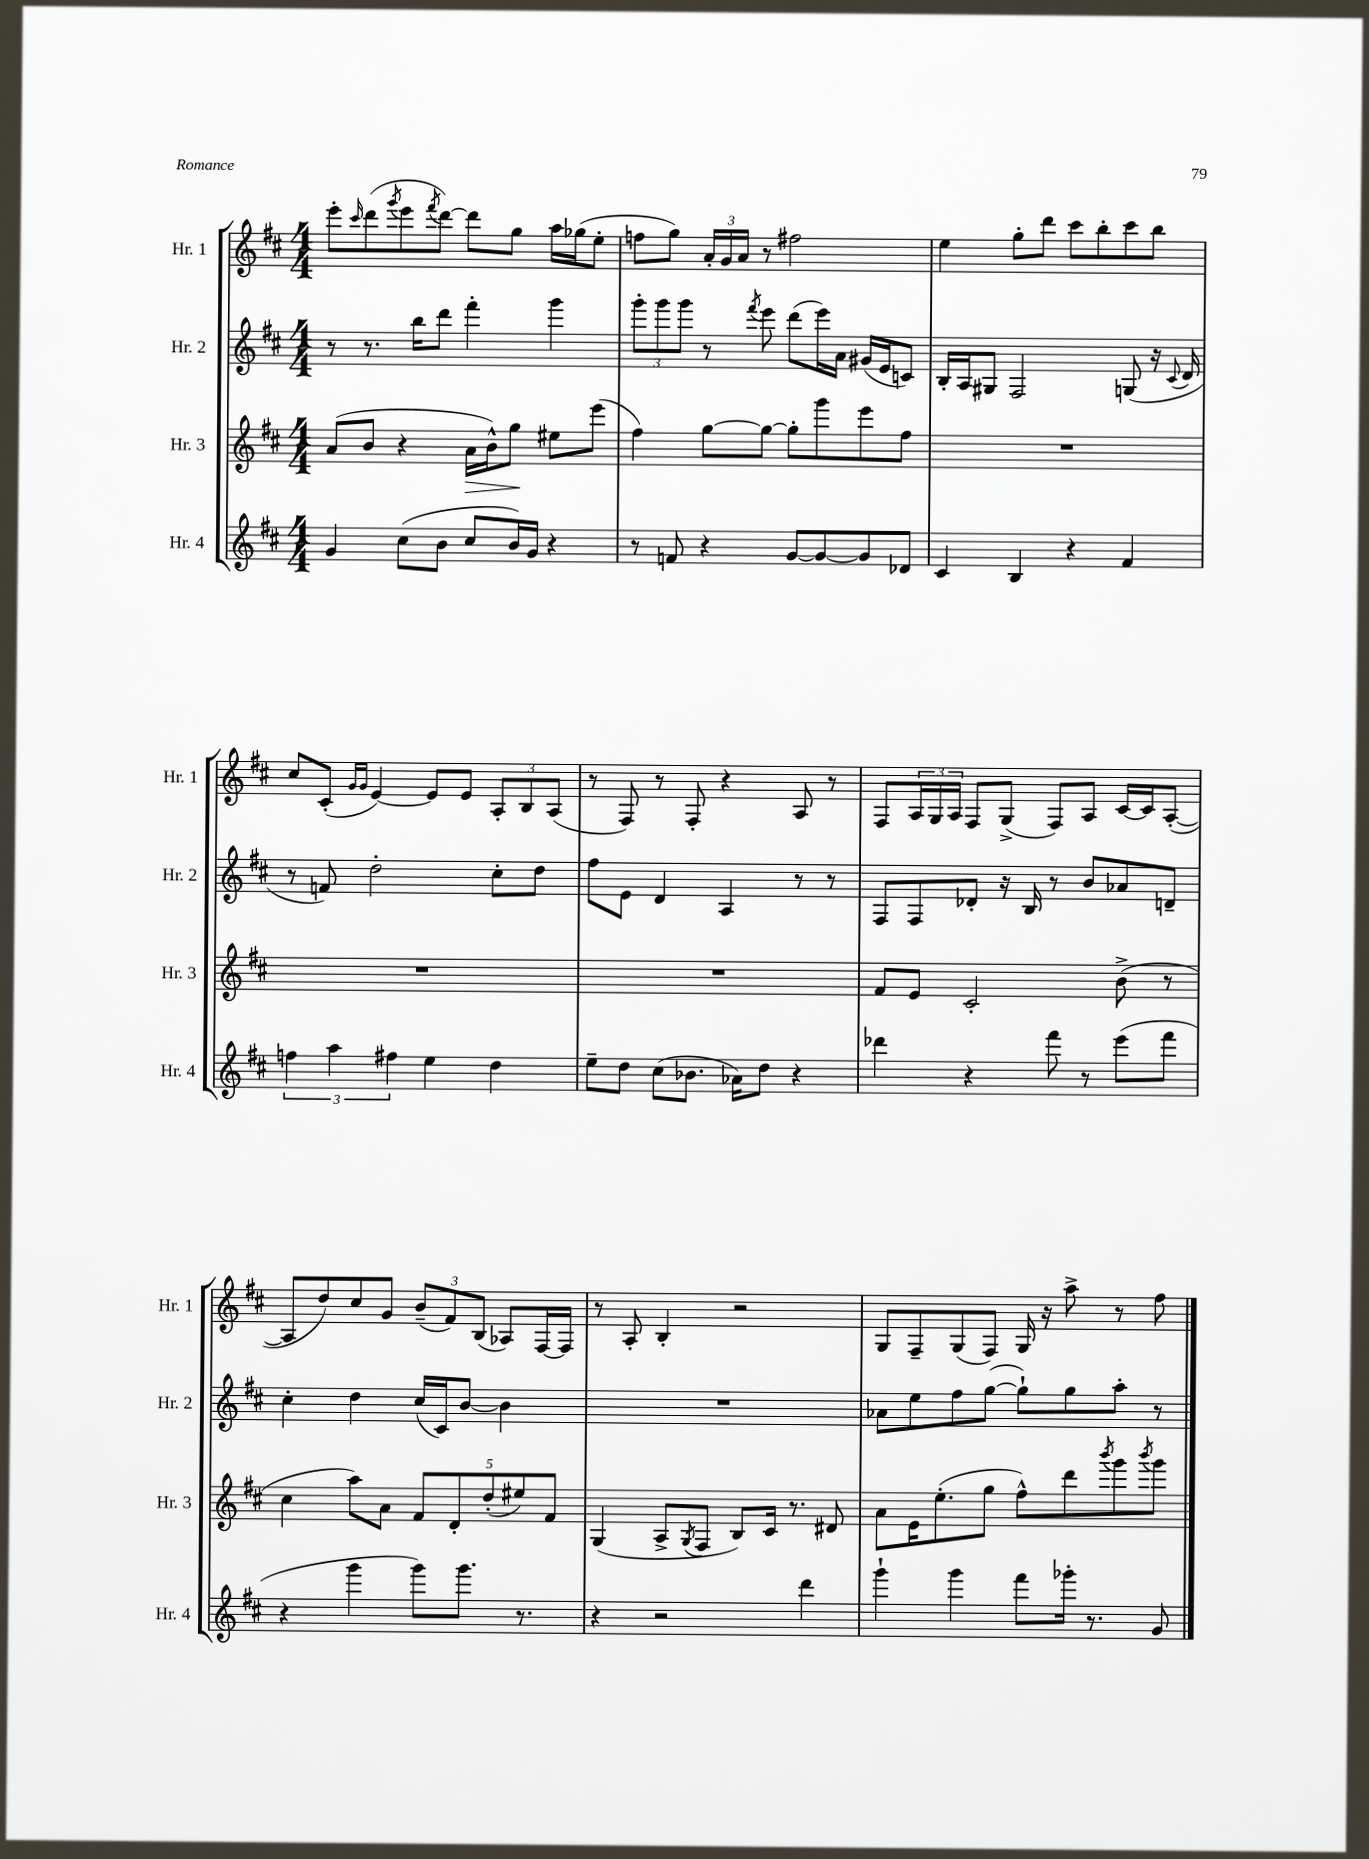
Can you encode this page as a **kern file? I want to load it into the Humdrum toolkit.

**kern	**kern	**kern	**kern
*staff4	*staff3	*staff2	*staff1
*clefG2	*clefG2	*clefG2	*clefG2
*k[f#c#]	*k[f#c#]	*k[f#c#]	*k[f#c#]
*M4/4	*M4/4	*M4/4	*M4/4
4g	(8a	8r	8eee'
.	.	.	16qqccc#
.	8b	8.r	(8ddd
.	.	.	8qggg
(8cc#	4r	.	8eee
.	.	16bb	.
.	.	.	8qfff#
8b	.	8ddd	[8ddd)
8cc#	16a	4fff#'	8ddd]
.	16b^^)	.	.
16b)	8gg	.	8gg
16g	.	.	.
4r	8ee#	4ggg	16aa
.	.	.	(16gg-
.	(8eee	.	8ee'
=	=	=	=
8r	4ff#)	12ggg'	8ff
.	.	12ggg	.
8f	.	.	8gg)
.	.	12ggg	.
4r	[8gg	8r	24a'
.	.	.	24g
.	.	.	24a
.	.	8qfff#	.
.	8gg_	8eee	8r
[8g	8gg']	(8ddd	2ff#
8g_	8ggg	16eee)	.
.	.	16a	.
8g]	8eee	(16g#	.
.	.	16e	.
8d-	8ff#	8c)	.
=	=	=	=
4c#	1r	16B'	4ee
.	.	16A	.
.	.	8G#	.
4B	.	2F#	8gg'
.	.	.	8ddd
4r	.	.	8ccc#
.	.	.	8bb'
4f#	.	(8G	8ccc#
.	.	16r	8bb
.	.	8qqc#	.
.	.	16d	.
=	=	=	=
6ff	1r	8r	8cc#
.	.	8f)	(8c#'
6aa	.	.	.
.	.	.	16qqg
.	.	.	16qqg
.	.	2dd'	[4e)
6ff#	.	.	.
4ee	.	.	8e]
.	.	.	8e
4dd	.	8cc#'	12A'
.	.	.	12B
.	.	8dd	.
.	.	.	(12A
=	=	=	=
8ee~	1r	8ff#	8r
8dd	.	8e	8F#)
(8cc#	.	4d	8r
8.b-	.	.	8F#'
.	.	4A	4r
16a-)	.	.	.
8dd	.	.	.
4r	.	8r	8A
.	.	8r	8r
=	=	=	=
4ddd-	8f#	8F#	8F#
.	8e	8F#	24A
.	.	.	24G
.	.	.	24A
4r	2c#'	8d-'	8F#
.	.	16r	(8G^
.	.	16B	.
8fff#	.	8r	8F#)
8r	.	8b	8A
(8eee	(8b^	8a-	[16c#
.	.	.	16c#]
8fff#	8r	8d~	([8A'
=	=	=	=
4r	4cc#	4cc#'	8A]
.	.	.	8dd)
4ggg	8aa)	4dd	8cc#
.	8a	.	8g
8ggg)	10f#	(16cc#	(12b~
.	.	16c#)	.
.	.	.	12f#)
.	10d'	.	.
8.ggg	.	[8b	.
.	.	.	(12B
.	(10dd'	.	.
.	.	4b]	8A-)
.	10ee#)	.	.
8.r	.	.	.
.	.	.	[16F#
.	10f#	.	.
.	.	.	16F#]
=	=	=	=
4r	(4G	1r	8r
.	.	.	8A'
2r	8A^	.	4B'
.	8qG	.	.
.	8F#	.	.
.	8B)	.	2r
.	16c#	.	.
.	8.r	.	.
4ddd	.	.	.
.	8d#	.	.
=	=	=	=
4ggg`	8a	8a-	8G
.	16e	8ee	8F#~
.	(8.ee'	.	.
4ggg	.	8ff#	(8G
.	8gg	([8gg	8F#)
8fff#	8ff#^^)	8gg`])	16G
.	.	.	16r
16ggg-'	8ddd	8gg	8aa^
8.r	.	.	.
.	8qbbb	.	.
.	8ggg	8aa'	8r
.	8qbbb	.	.
8g	8ggg	8r	8ff#
==	==	==	==
*-	*-	*-	*-
